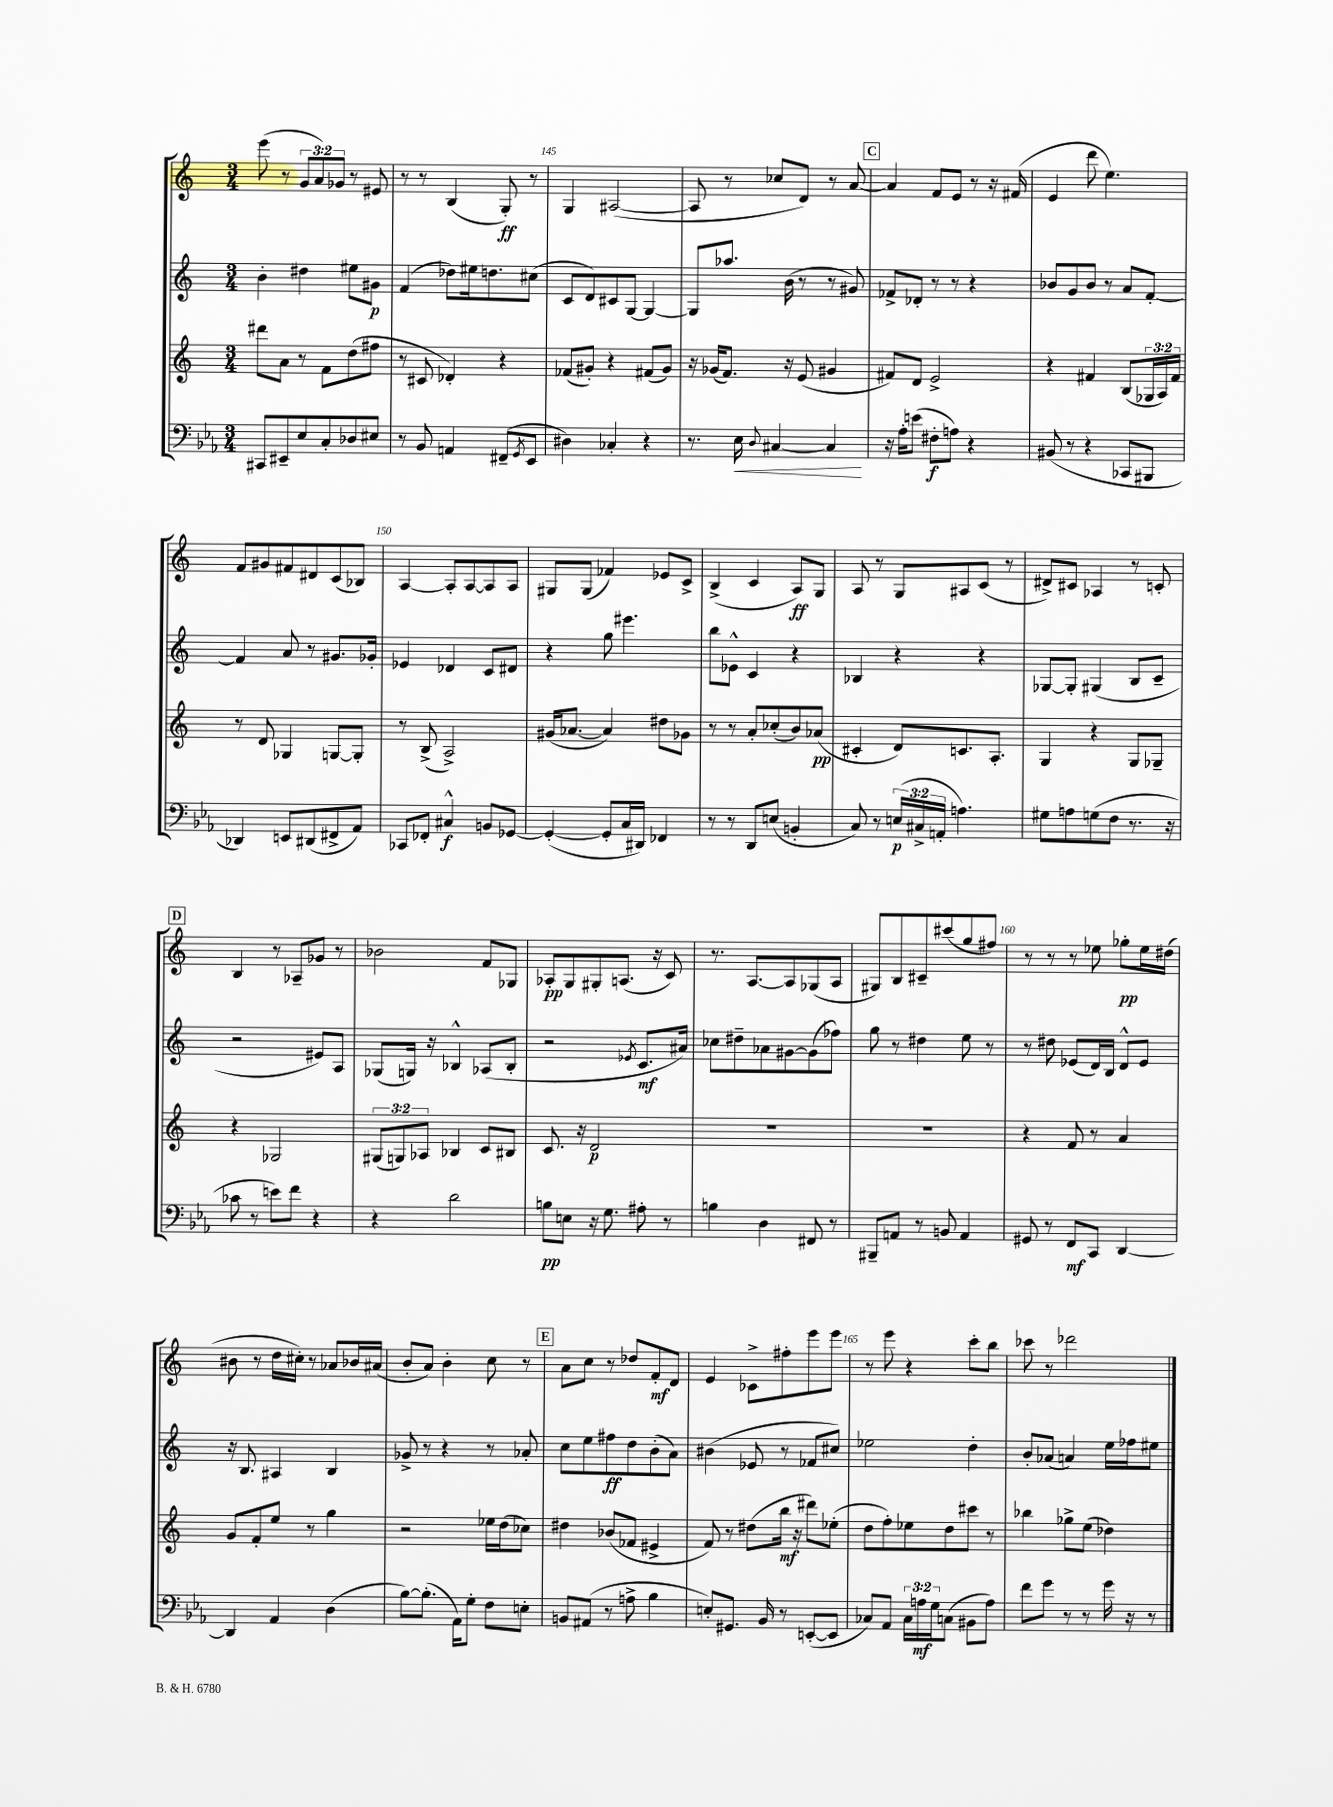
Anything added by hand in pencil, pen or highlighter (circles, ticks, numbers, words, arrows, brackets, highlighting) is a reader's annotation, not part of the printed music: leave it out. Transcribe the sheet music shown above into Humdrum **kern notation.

**kern	**dynam	**kern	**dynam	**kern	**dynam	**kern	**dynam
*part4	*part4	*part3	*part3	*part2	*part2	*part1	*part1
*staff4	*staff4	*staff3	*staff3	*staff2	*staff2	*staff1	*staff1
*clefF4	*	*clefG2	*	*clefG2	*	*clefG2	*
*k[b-e-a-]	*	*k[]	*	*k[]	*	*k[]	*
*M3/4	*	*M3/4	*	*M3/4	*	*M3/4	*
=143	=143	=143	=143	=143	=143	=143	=143
8CC#X/L	.	8ddd#X\L	.	4b'\	.	(8eee\	.
8EE#X~/	.	8a\J	.	.	.	8r	.
8E-/	.	8r	.	4dd#X\	.	12g/L	.
.	.	.	.	.	.	12a/)	.
8C'/	.	8f\L	.	.	.	.	.
.	.	.	.	.	.	12g-X/J	.
8D-X/	.	(8dd\	.	8ee#X\L	.	8r	.
8E#X/J	.	8ff#X\J	.	8g#X\J	p	8e#X/	.
=144	=144	=144	=144	=144	=144	=144	=144
8r	.	8r	.	(4f/	.	8r	.
8BB-/	.	8c#X/	.	.	.	8r	.
4AAn/	.	4d-X'/)	.	8dd-X\L)	.	(4B/	.
.	.	.	.	16ee#X\k	.	.	.
.	.	.	.	8.ddn\	.	.	.
(8FF#X~/L	.	4r	.	.	.	8G'/)	ff
8qGG/	.	.	.	.	.	.	.
8EE-/J	.	.	.	(8cc#X\J	.	8r	.
=145	=145	=145	=145	=145	=145	=145	=145
4D#X\)	.	(8f-X/L	.	8c/L	.	4G/	.
.	.	8g#X'/J)	.	8d/)	.	.	.
4C-X'/	.	4r	.	8c#X/	.	([2A#X/	.
.	.	.	.	[8G/J	.	.	.
4r	.	(8f#X/L	.	4G/_	.	.	.
.	.	8g#/J)	.	.	.	.	.
=146	=146	=146	=146	=146	=146	=146	=146
8.r	.	16r	.	8G/L]	.	8A#/]	.
.	.	(16g-X/KL	.	.	.	.	.
.	.	8.f/J)	.	8.aa-X/J	.	8r	.
!	!LO:HP:b	!	!	!	!	!	!
16E-\	<	.	.	.	.	.	.
8qqD/	.	.	.	.	.	.	.
[4C#X/	.	.	.	.	.	8cc-X/L	.
.	.	16r	.	(16b\	.	.	.
.	.	(8e/	.	8r	.	8d/J)	.
4C#/]	.	4g#X/	.	8r	.	8r	.
.	.	.	.	8g#X/)	.	[8a/	.
.	[	.	.	.	.	.	.
!!LO:REH:place=s1:t=C
=147	=147	=147	=147	=147	=147	=147	=147
16r	.	8f#X/L)	.	8f-X^/L	.	4a/]	.
16A-'\KL	.	.	.	.	.	.	.
(8en\J	.	8d/J	.	8d-X'/J	.	.	.
8F#X'\L	f	2e^/	.	8r	.	8f/L	.
8An\J)	.	.	.	8r	.	8e/J	.
4r	.	.	.	4r	.	8r	.
.	.	.	.	.	.	16r	.
.	.	.	.	.	.	(16f#X/	.
=148	=148	=148	=148	=148	=148	=148	=148
(8BB#X/	.	4r	.	8b-X/L	.	4e/	.
8r	.	.	.	8g/	.	.	.
4r	.	4f#X/	.	8b-/J	.	8ddd\	.
.	.	.	.	8r	.	4.ee\)	.
8CC-X/L	.	(8B/L	.	8a/L	.	.	.
8BBB#X/J	.	24G-X/L	.	[8f'/J	.	.	.
.	.	24A/)	.	.	.	.	.
.	.	24f#/JJ	.	.	.	.	.
!!LO:LB:g=z
=149	=149	=149	=149	=149	=149	=149	=149
4DD-X/)	.	8r	.	4f/]	.	8f/L	.
.	.	8d/	.	.	.	8g#X/	.
8EEn/L	.	4G-X/	.	8a/	.	8f#X/	.
(8DD#X/	.	.	.	8r	.	8d#X/	.
8FF#X^/	.	[8Gn/L	.	8.g#X/L	.	(8c/	.
8AA-/J)	.	8G'/J]	.	.	.	8B-X/J)	.
.	.	.	.	16g-X'/Jk	.	.	.
=150	=150	=150	=150	=150	=150	=150	=150
8CC-X/L	.	8r	.	4e-X/	.	[4A/	.
8FF-X'/J	.	(8B^/	.	.	.	.	.
4C#X^^/	f	2A^/)	.	4d-X/	.	8A'/L]	.
.	.	.	.	.	.	[8A/	.
8BBn/L	.	.	.	8c/L	.	8A/]	.
[8GG-X/J	.	.	.	8d#X/J	.	8A/J	.
=151	=151	=151	=151	=151	=151	=151	=151
(4GG-'/_	.	(16g#X/KL	.	4r	.	8G#X/L	.
.	.	[8.a-X/J	.	.	.	.	.
.	.	.	.	.	.	(8G#/J	.
8GG-'/L]	.	4a-/])	.	8gg\	.	4f-X/)	.
16C/L	.	.	.	4.eee#X\	.	.	.
16DD#X/JJ)	.	.	.	.	.	.	.
4FF-X/	.	8dd#X\L	.	.	.	8e-X/L	.
.	.	8g-X\J	.	.	.	8c^/J	.
=152	=152	=152	=152	=152	=152	=152	=152
8r	.	8r	.	8bb\L	.	(4B^/	.
8r	.	8r	.	8e-X^^\J	.	.	.
8DD/L	.	8a'/L	.	4c/	.	4c/	.
(8En/J	.	(8cc-X'/	.	.	.	.	.
4BBn'/	.	8b/)	.	4r	.	8A/L)	ff
.	.	(8a-X/J	pp	.	.	8G/J	.
=153	=153	=153	=153	=153	=153	=153	=153
8C/)	.	4c#X'/	.	4B-X/	.	8A/	.
8r	.	.	.	.	.	8r	.
(24En/LL	p	8d/L)	.	4r	.	8G/L	.
24C#X^/	.	.	.	.	.	.	.
24AAn'/JJ	.	.	.	.	.	.	.
4.An\)	.	8.cn/	.	.	.	8A#X/	.
.	.	.	.	4r	.	(8c/J	.
.	.	8.A'/J	.	.	.	.	.
.	.	.	.	.	.	8r	.
=154	=154	=154	=154	=154	=154	=154	=154
8G#X\L	.	4G/	.	[8G-X/L	.	8d#X^/L)	.
8An\	.	.	.	8G-'/J]	.	8c#X/J	.
(8Gn\	.	4r	.	(4G#X/	.	4A-X/	.
8F\J	.	.	.	.	.	.	.
8.r	.	8G/L	.	8B/L	.	8r	.
.	.	8G-X~/J	.	8c~/J	.	8cn'/	.
16r	.	.	.	.	.	.	.
!!LO:LB:g=z
!!LO:REH:place=s1:t=D
=155	=155	=155	=155	=155	=155	=155	=155
8c-X\	.	4r	.	2r	.	4B/	.
8r	.	.	.	.	.	.	.
8en\L)	.	2G-X/	.	.	.	8r	.
8f\J	.	.	.	.	.	8A-X~/L	.
4r	.	.	.	8e#X/L)	.	8g-X/J	.
.	.	.	.	8A/J	.	8r	.
=156	=156	=156	=156	=156	=156	=156	=156
4r	.	(12G#X/L	.	(8G-X/L	.	2b-X\	.
.	.	12Gn/)	.	.	.	.	.
.	.	.	.	16Gn/Jk)	.	.	.
.	.	12A-X/J	.	.	.	.	.
.	.	.	.	16r	.	.	.
2d\	.	4B-X/	.	4B-X^^/	.	.	.
.	.	8c/L	.	(8A-X/L	.	8f/L	.
.	.	8B#X/J	.	8B-'/J	.	8G-X/J	.
=157	=157	=157	=157	=157	=157	=157	=157
8Bn\L	pp	8.c/	.	2r	.	8A-X'/L	pp
8En\J	.	.	.	.	.	8G/	.
.	.	16r	.	.	.	.	.
16r	.	2d/	p	.	.	8G#X'/	.
8.G\	.	.	.	.	.	.	.
.	.	.	.	.	.	(8.An/J	.
.	.	.	.	8qe-X/	.	.	.
8A#X'\	.	.	.	8.c/L	mf	.	.
.	.	.	.	.	.	16r	.
8r	.	.	.	.	.	8c/)	.
.	.	.	.	16a#X/Jk)	.	.	.
=158	=158	=158	=158	=158	=158	=158	=158
4Bn\	.	2.r	.	8cc-X\L	.	8.r	.
.	.	.	.	8dd#X~\	.	.	.
.	.	.	.	.	.	[8.A/L	.
4D\	.	.	.	8a-X\	.	.	.
.	.	.	.	[8g#X\	.	8A/]	.
8FF#X/	.	.	.	(8g#\]	.	(8G-X/	.
8r	.	.	.	8ff-X\J)	.	8A/J	.
=159	=159	=159	=159	=159	=159	=159	=159
8BBB#X~/L	.	2.r	.	8gg\	.	8G#X/L)	.
8AAn/J	.	.	.	8r	.	8B/	.
8r	.	.	.	4dd#X\	.	8c#X~/	.
8BBn/	.	.	.	.	.	(8ccc#X/	.
4AA/	.	.	.	8ee\	.	8gg/	.
.	.	.	.	8r	.	8ff#X/J)	.
=160	=160	=160	=160	=160	=160	=160	=160
8GG#X/	.	4r	.	8r	.	8r	.
8r	.	.	.	8dd#X\	.	8r	.
8FF/L	mf	8f/	.	(8e-X/L	.	8r	.
8CC/J	.	8r	.	16d/L)	.	8ee-X\	.
.	.	.	.	16B/JJ	.	.	.
[4DD/	.	4a/	.	8d^^/L	.	8gg-X'\L	pp
.	.	.	.	8e-/J	.	16ee-\L	.
.	.	.	.	.	.	(16dd#X\JJ	.
!!LO:LB:g=z
=161	=161	=161	=161	=161	=161	=161	=161
4DD/]	.	8g/L	.	16r	.	8b#X\	.
.	.	.	.	8.B/	.	.	.
.	.	8f'/	.	.	.	8r	.
4AA-/	.	8ee/J	.	4A#X/	.	16dd\LL	.
.	.	.	.	.	.	16cc#X'\JJ)	.
.	.	8r	.	.	.	8r	.
(4D\	.	4gg\	.	4B/	.	8a-X/L	.
.	.	.	.	.	.	16b-X/L	.
.	.	.	.	.	.	(16a#X/JJ	.
=162	=162	=162	=162	=162	=162	=162	=162
[8B-\L)	.	2r	.	8g-X^/	.	8b'/L	.
(8.B-'\J]	.	.	.	8r	.	8a/J)	.
.	.	.	.	4r	.	4b'\	.
16AA-\KL)	.	.	.	.	.	.	.
8G'\J	.	.	.	.	.	.	.
8F\L	.	16ee-X\LL	.	8r	.	8cc\	.
.	.	(16dd\J	.	.	.	.	.
8En'\J	.	8cc-X\J)	.	8a-X'/	.	8r	.
!!LO:REH:place=s1:t=E
=163	=163	=163	=163	=163	=163	=163	=163
8BBn/L	.	4dd#X\	.	8cc\L	.	8a\L	.
(8AA#X/J	.	.	.	8ee\	.	8cc\J	.
8r	.	(8b-X/L	.	8ff#X\	ff	8r	.
8An^\	.	8f-X/J	.	8dd\	.	8dd-X/L	.
4B-\	.	4e#X^/	.	(8b'\	.	8f'/	mf
.	.	.	.	8a\J)	.	8d/J	.
=164	=164	=164	=164	=164	=164	=164	=164
8En'/L)	.	8f/)	.	(4b#X\	.	4e/	.
8.GG#X/J	.	8r	.	.	.	.	.
.	.	(8dd#X\L	.	8e-X/	.	8c-X^\L	.
16BB-/	.	.	.	.	.	.	.
8r	.	16bb\Jk	mf	8r	.	8ff#X'\	.
.	.	16r	.	.	.	.	.
([8EEn'/L	.	8ddd#X\L)	.	8f-X/L	.	8eee\	.
8EE/J]	.	(8ee-X'\J	.	8cc#X/J)	.	8eee\J	.
=165	=165	=165	=165	=165	=165	=165	=165
8C-X/L)	.	8dd\L	.	2ee-X\	.	8r	.
8AA-/J	.	8ff'\)	.	.	.	8eee\	.
24C-\LL	.	8ee-X\	.	.	.	4r	.
24An\	mf	.	.	.	.	.	.
24G\J	.	.	.	.	.	.	.
(8Cn\J	.	8dd\	.	.	.	.	.
8BB#X\L	.	8ccc#X\J	.	4dd'\	.	8ccc'\L	.
8A\J)	.	8r	.	.	.	8bb\J	.
=166	=166	=166	=166	=166	=166	=166	=166
8f\L	.	4bb-X\	.	8b'/L	.	8ccc-X\	.
8g\J	.	.	.	(8a-X/J	.	8r	.
8r	.	8gg-X^\L	.	4an/)	.	2ddd-X\	.
8r	.	(8ee\J	.	.	.	.	.
16g\	.	4dd-X\)	.	16ee\LL	.	.	.
16r	.	.	.	16ff-X\J	.	.	.
8r	.	.	.	8ee#X\J	.	.	.
==	==	==	==	==	==	==	==
*-	*-	*-	*-	*-	*-	*-	*-
